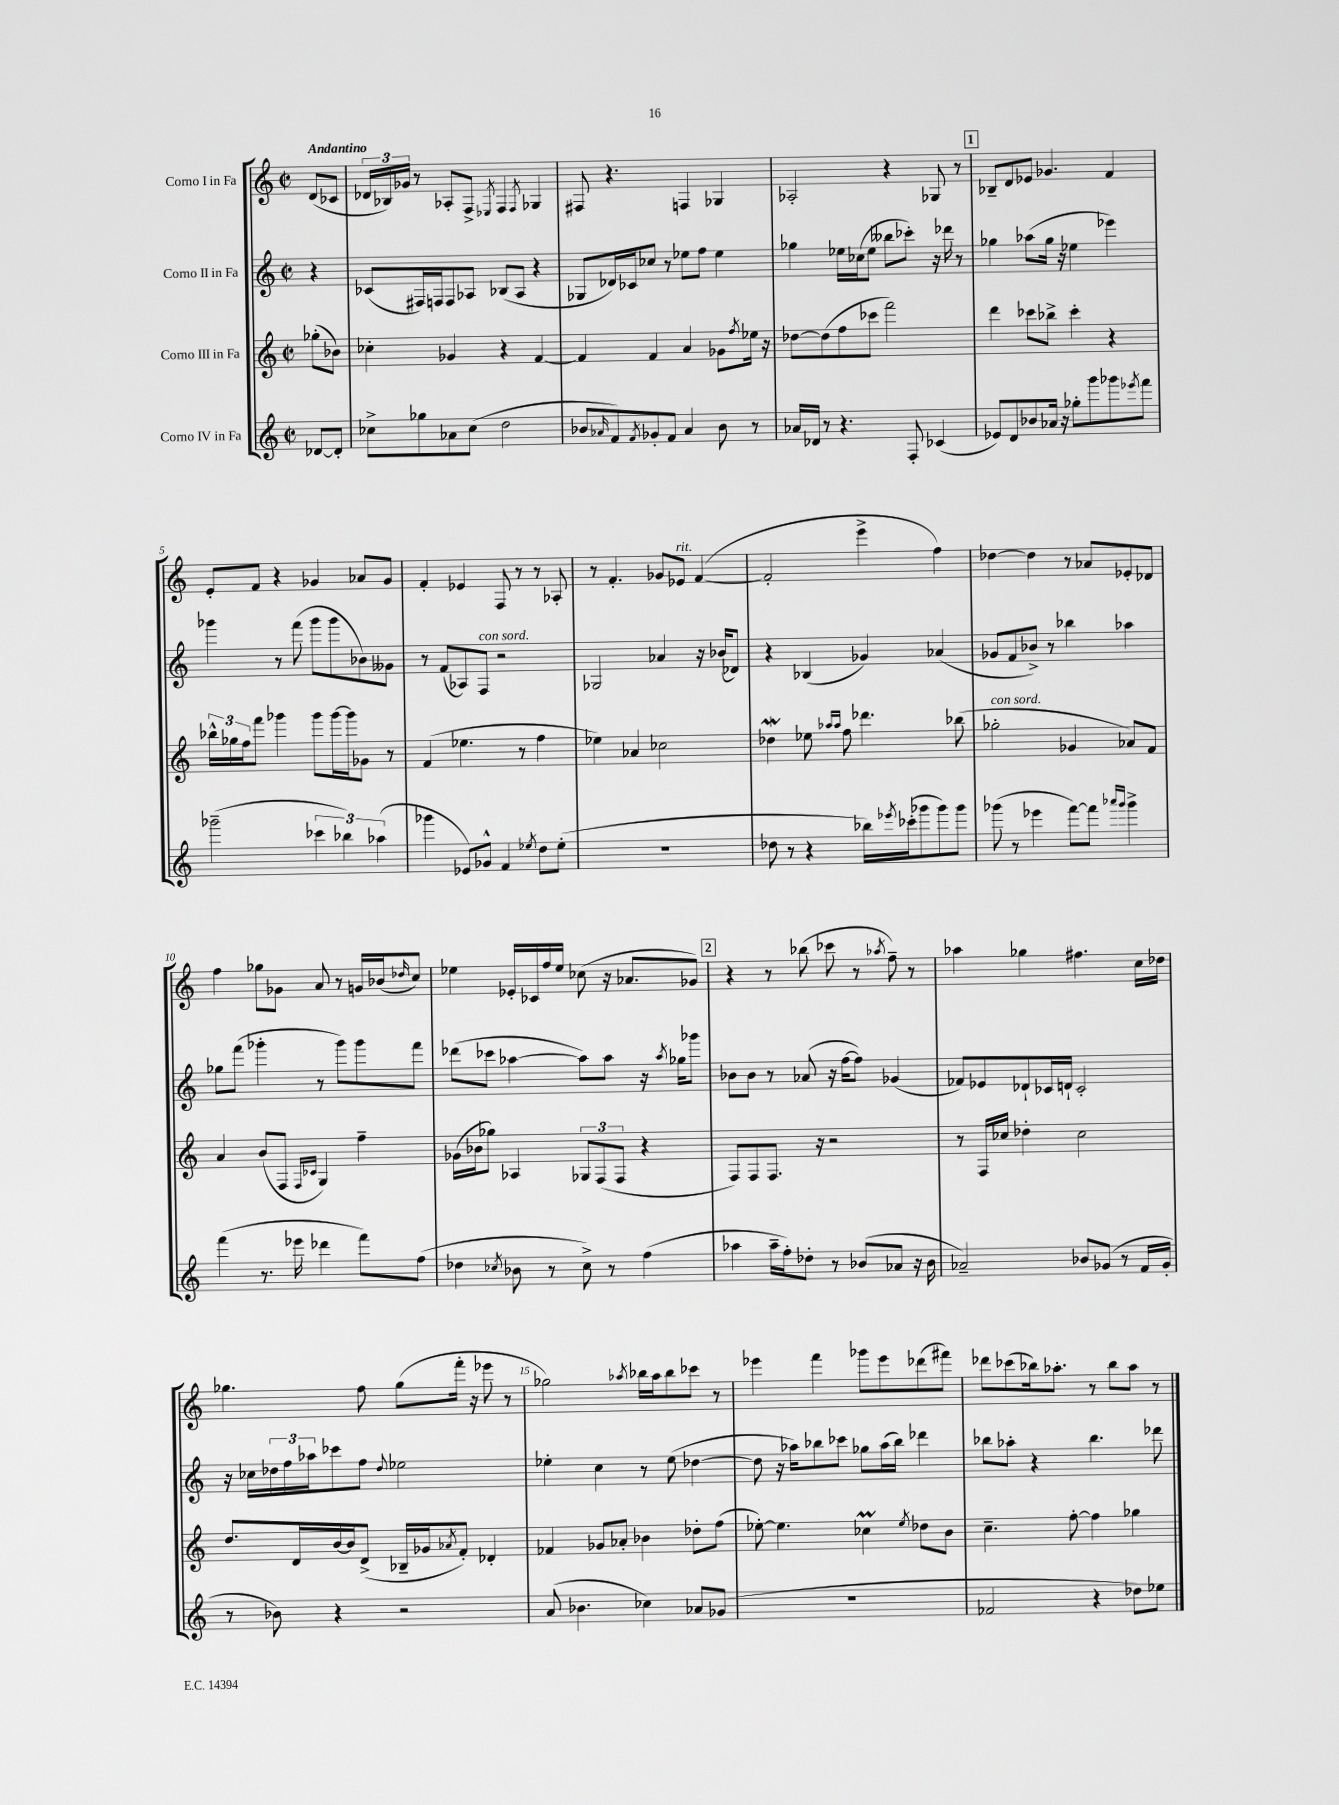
<<
\new StaffGroup <<
\new Staff = "s0" \with { instrumentName = "Corno I in Fa" } {
    \clef treble \key c \major \defaultTimeSignature \time 2/2 \partial 4 \tempo "Andantino"
    d'8( ces'8 |
    \tuplet 3/2 { des'16 bes16) ges'16 } r8 aes8-. f8-> \acciaccatura { ees8 } f4 \acciaccatura { f8 } ges4 |
    fis8 r4. f4 ges4 |
    aes2-. r4 ges8 r8 |
    \mark \markup { \box "1" } bes8-- d'8 ees'8 ges'4. f'4 |
    e'8-. f'8 r4 ges'4 aes'8 ges'8 |
    f'4-. ees'4 f8 r8 r8 aes8-. |
    r8 f'4.-. ges'8 ees'8^\markup { \italic "rit." } f'4~( |
    f'2-. e'''4-> f''4) |
    des''4~ des''4 r8 aes'8 ees'8-. des'8 |
    f''4 ges''8 ges'8 a'8 r8 g'16 bes'16( \grace { des''16 } c''8) |
    ees''4 ees'16-. ces'16 f''16 ees''16 ces''8( r16 aes'8. ges'8) |
    \mark \markup { \box "2" } r4 r8 bes''8( ces'''8 r8 \acciaccatura { aes''8 } f''8--) r8 |
    aes''4 ges''4 fis''4. c''16 des''16 |
    ges''4. f''8 ges''8( f'''16-. r16 ees'''8 r8 |
    ges''2) \acciaccatura { aes''8 } bes''16 aes''16 bes''8 ces'''8 r8 |
    ees'''4 f'''4 ges'''8 ees'''8 des'''8( fis'''8) |
    des'''8 ces'''8( bes''16) aes''8.-. r8 bes''8 aes''8 r8 \bar "|." |
}
\new Staff = "s1" \with { instrumentName = "Corno II in Fa" } {
    \clef treble \key c \major \defaultTimeSignature \time 2/2 \partial 4
    r4 |
    ces'8( fis16) f16 f8 aes8 bes8( aes8 r4 |
    ges8 des'16) ces'16 ces''8 r8 ees''8 f''8 ees''4 |
    ges''4 ees''16 ces''16( ees''8 beses''8 ces'''8-.) r16 des'''16 r8 |
    \mark \markup { \box "1" } ges''4 aes''8( ges''16 r16 ees''4 ees'''4) |
    ges'''4 r8 f'''8( ges'''8 ges'''8 bes'8) geses'8 |
    r8 f'8( aes8) f8^\markup { \italic "con sord." } r2 |
    ges2 aes'4 r16 bes'16( des'8) |
    r4 bes4( ges'4) aes'4( |
    ges'8 f'8 bes'8->) r8 bes''4 aes''4 |
    ges''8 f'''8( ges'''4-. r8 ges'''8) ges'''8 f'''8 |
    des'''8( ces'''8 aes''4~ aes''8) aes''8 r16 \acciaccatura { aes''8 } ges''16 ges'''8 |
    \mark \markup { \box "2" } bes'8 bes'8 r8 aes'8( r16 f''16~ f''8) ges'4( |
    fes'8) ees'8 des'8-! ces'16 d'16-! ces'2-. |
    r16 ces''16 \tuplet 3/2 { des''16 f''16 aes''16 } ces'''8 f''8 \appoggiatura { des''8 } ees''2 |
    ees''4-. c''4 r8 ees''8( des''4~ |
    des''8 r16 aes''16) bes''8 ces'''8 ges''8 aes''16( bes''16) des'''4 |
    bes''8 aes''8-. r4 bes''4. des'''8 \bar "|." |
}
\new Staff = "s2" \with { instrumentName = "Corno III in Fa" } {
    \clef treble \key c \major \defaultTimeSignature \time 2/2 \partial 4
    ges''8-.( bes'8) |
    ces''4-. ges'4 r4 f'4~ |
    f'4 f'4 a'4 ges'8 \acciaccatura { f''8 } ees''16 r16 |
    des''8~ des''8( f''8 ces'''8 f'''2) |
    \mark \markup { \box "1" } d'''4 ces'''8 bes''8-> ces'''4-. r4 |
    \tuplet 3/2 { bes''16-^ ges''16 f''16 } f'''8 ges'''4 ges'''8 ges'''16~ ges'''16 ges'8 r8 |
    f'4( ees''4. r8 f''4 |
    ees''4) aes'4 ces''2 |
    des''4\mordent ees''8 \grace { aes''16 aes''16 } f''8 des'''4. bes''8( |
    ges''2-.^\markup { \italic "con sord." } ges'4 aes'8) f'8 |
    a'4 b'8( f8 \grace { f16 ces'16 } g4) f''4-- |
    ges'16( bes'16 ges''8) aes4 \tuplet 3/2 { ges8 f8( f8 } r4 |
    \mark \markup { \box "2" } f8) f8 f8. r16 r2 |
    r8 f16 ces''16 des''4-. ces''2 |
    d''8. d'16 b'16~ b'16 d'8->( bes16-- ges'16 \acciaccatura { aes'8 } f'8-.) des'4-. |
    fes'4 ges'8 aes'8-. bes'4 des''8-. f''8( |
    ees''8~-.) ees''4. ces''4\prall \acciaccatura { ees''8 } des''8 b'8 |
    c''4.-- f''8~-. f''4 ges''4 \bar "|." |
}
\new Staff = "s3" \with { instrumentName = "Corno IV in Fa" } {
    \clef treble \key c \major \defaultTimeSignature \time 2/2 \partial 4
    des'8~ des'8-. |
    ces''8-> ges''8 aes'8 ces''8( d''2 |
    bes'8 \grace { aes'16 } f'8) \acciaccatura { f'8 } ges'8-. f'8 aes'4 bes'8 r8 |
    aes'16 des'16 r8 r4. f8-. ces'4( |
    \mark \markup { \box "1" } ees'8) d'8 bes'8 aes'16 r16 ges''8-. g'''8 ges'''8 \acciaccatura { ees'''8 } f'''8 |
    ges'''2--( \tuplet 3/2 { ces'''4 bes''4) aes''4( } |
    ges'''4 ees'8) ges'8-^ f'4 \acciaccatura { ees''8 } d''8 ees''8-.( |
    R1 |
    des''8 r8 r4 bes''16) \acciaccatura { ees'''8 } ces'''16-.( ges'''8 ges'''8) ges'''8 |
    ges'''8( r8 ees'''4 f'''8~) f'''8 \grace { aes'''16 ges'''16 } ges'''4-> |
    f'''4( r8. ees'''16 des'''4 f'''8) f''8( |
    des''4 \acciaccatura { ces''8 } bes'8 r8 ces''8->) r8 f''4( |
    \mark \markup { \box "2" } aes''4 aes''16-- f''16-.) des''8-. r8 bes'8( aes'8 r16 bes'16 |
    aes'2--) bes'8 ges'8( r8 f'16 ges'16-. |
    r8 bes'8) r4 r2 |
    a'8( bes'4. ces''4) aes'8 ges'8( |
    R1 |
    fes'2 r4 des''8) ees''8 \bar "|." |
}
>>
>>
\layout { \context { \Score \override BarNumber.break-visibility = ##(#f #t #t) barNumberVisibility = #(every-nth-bar-number-visible 5) } }
